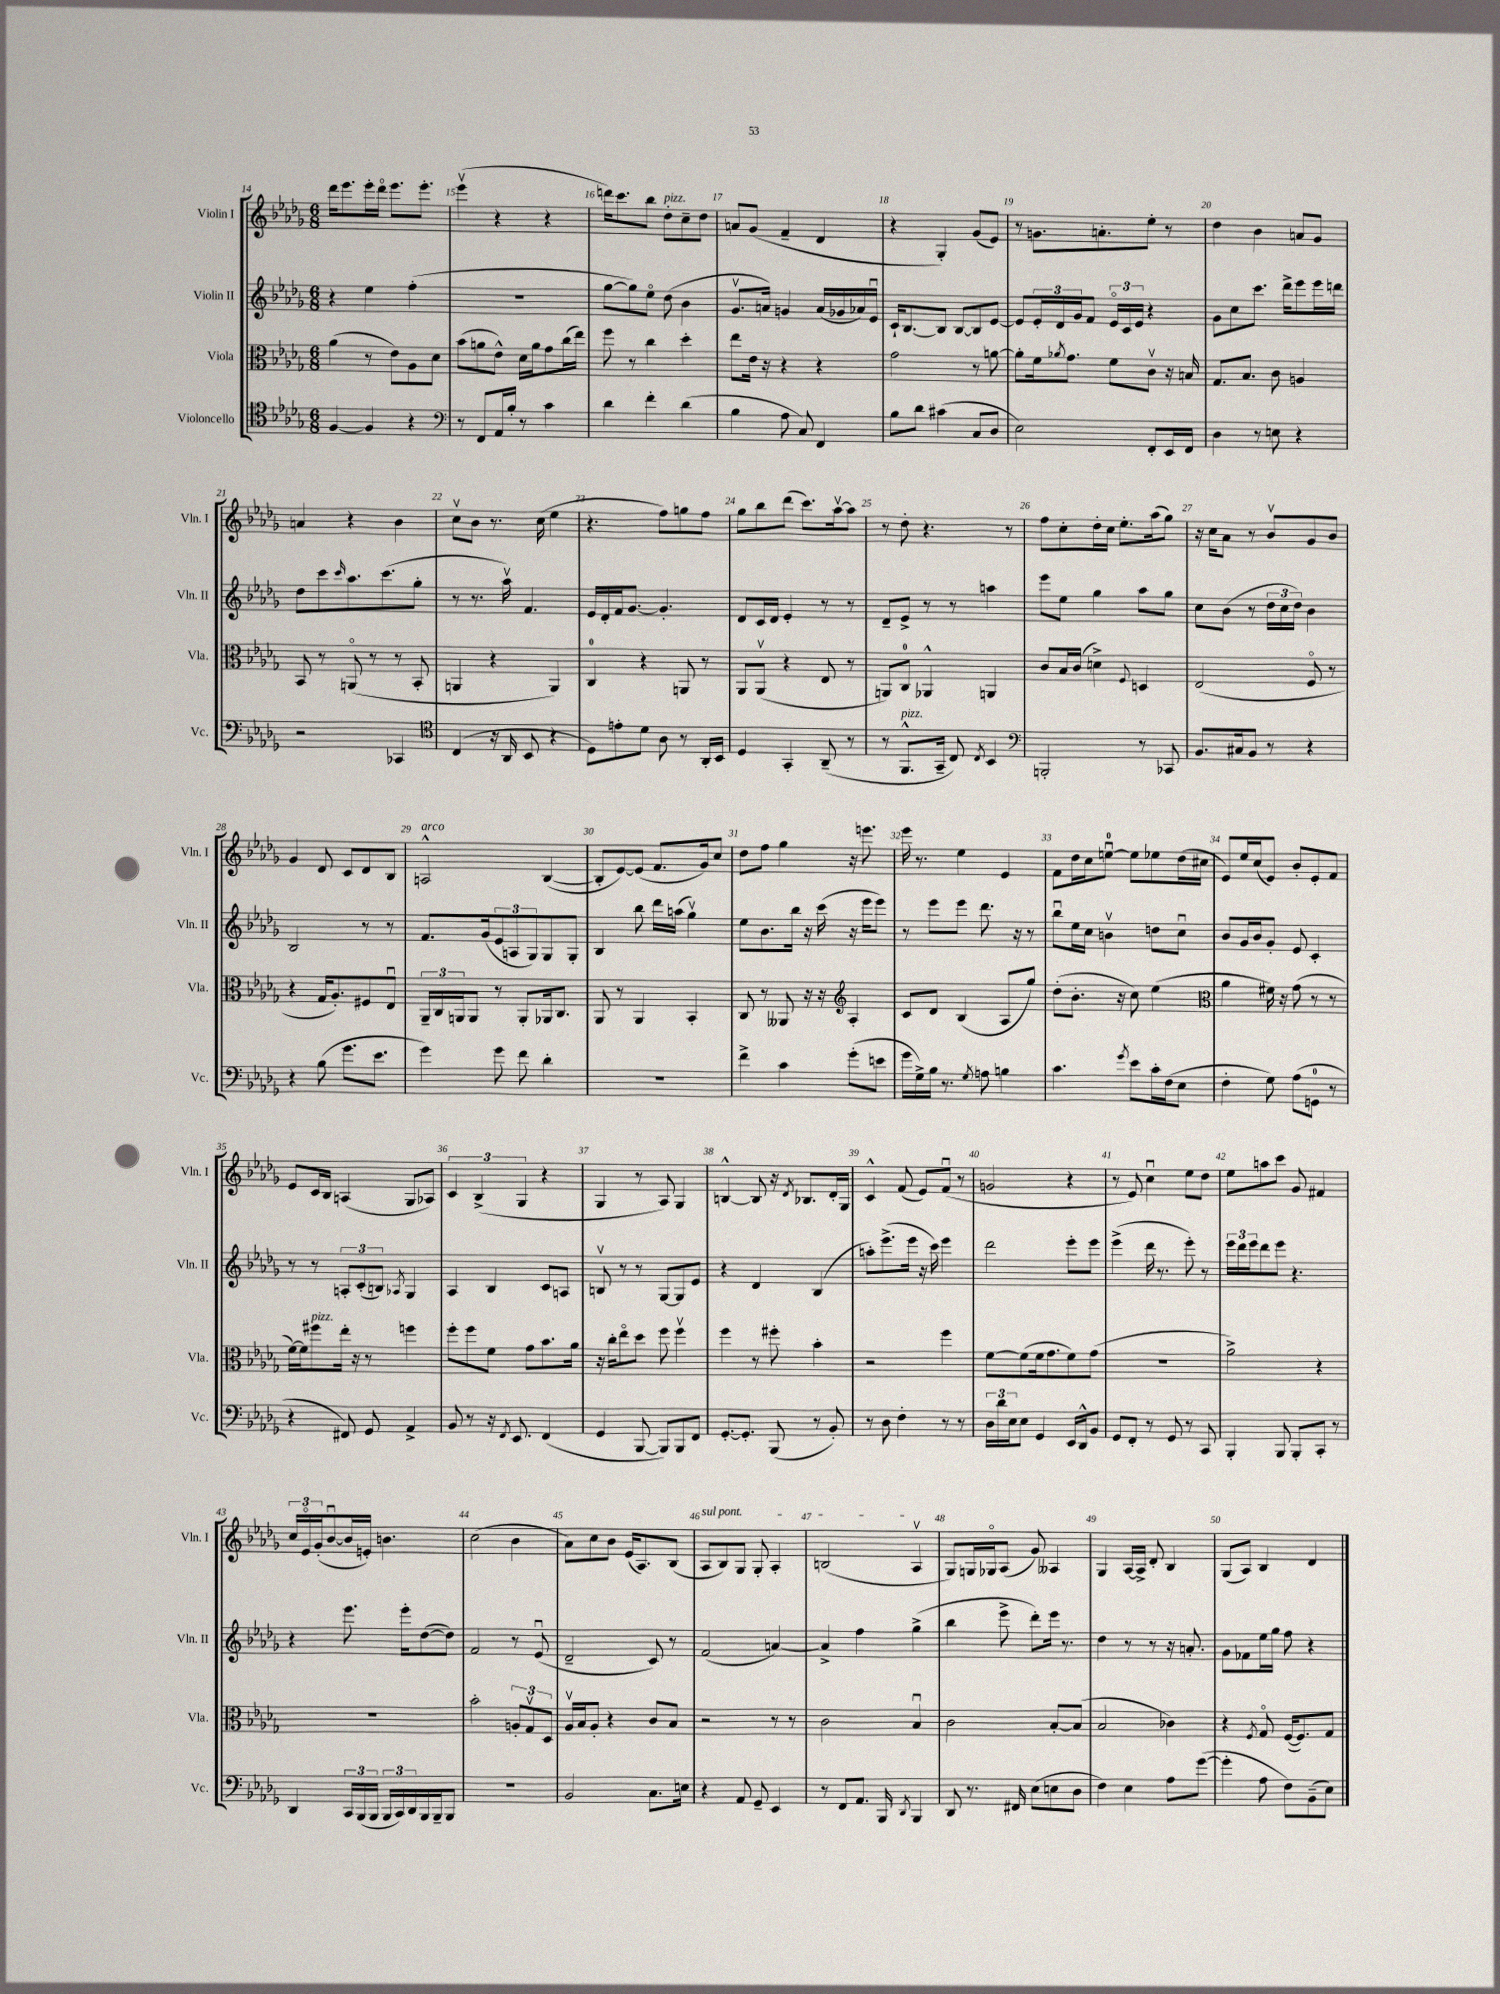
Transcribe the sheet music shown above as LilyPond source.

<<
\new StaffGroup <<
\new Staff = "s0" \with { instrumentName = "Violin I" shortInstrumentName = "Vln. I" } {
    \clef treble \key des \major \numericTimeSignature \time 6/8
    des'''16 ees'''8. ees'''16-. des'''16\flageolet ees'''8. ees'''8.-. |
    ees'''4\upbow( r4 r4 |
    d'''16) c'''8. bes''8 des''8-.^\markup { \italic "pizz." } c''8-- des''8 |
    a'8 ges'8( f'4-- des'4 |
    r4 ges4-.) ges'8( ees'8) |
    r8 g'8. a'8.-. ees''8-. r8 |
    des''4 bes'4 a'8 ges'8 |
    a'4 r4 bes'4 |
    c''8\upbow bes'8 r8. c''16( ees''4 |
    r4. f''8) g''8 f''8 |
    ges''8 bes''8 des'''8( c'''8.) aes''16~\upbow aes''8 |
    r8 des''8-. r4. r8 |
    f''8 c''8-. des''16-. c''16 ees''8.-. aes''16( ges''8) |
    r16 c''16 aes'8 r8 bes'8\upbow ges'8 bes'8 |
    ges'4 des'8 c'8 des'8 bes8 |
    a2-^^\markup { \italic "arco" } bes4~( |
    bes8-. ees'8~) ees'8( f'8. ges'16) c''8 |
    des''8 f''8 ges''4 r16 e'''8. |
    ees'''16 r8. ees''4 ees'4 |
    f'8 des''16 c''16 e''8-0~\downbow e''8 ees''8 des''16( cis''16 |
    ees'8) ees''16 c''16( ees'8) bes'8-. ees'8-. f'8 |
    ees'8 c'16 bes16 a4( ges8 aes8) |
    \tuplet 3/2 { c'4 bes4->( ges4 } r4 |
    ges4 r8 aes8) ges4 |
    b4~-^ b8 r16 \acciaccatura { des'8 } bes8. des'16-. ges16 |
    c'4-^ f'8( ees'8) f'8\downbow( r8 |
    g'2 r4 |
    r8 ees'8) c''4\downbow ees''8 des''8 |
    ees''8 a''8 c'''8 ges'8 fis'4 |
    \tuplet 3/2 { c''16 ees'16\flageolet ges'16-.( } bes'8~\downbow bes'16 e'16-.) b'4. |
    c''2( bes'4 |
    aes'8) c''8 bes'8 ees'16( aes8.) bes8( |
    \once \override TextSpanner.bound-details.left.text = \markup { \italic "sul pont." } aes8\startTextSpan bes8) ges8 ges8-. aes4-. |
    b2( aes4\upbow\stopTextSpan |
    ges8) g16 ges16\flageolet aes8( ges'8) aeses4 |
    ges4 aes16~ aes16-> des'8-. bes4 |
    ges8( aes8) bes4 des'4 \bar "|." |
}
\new Staff = "s1" \with { instrumentName = "Violin II" shortInstrumentName = "Vln. II" } {
    \clef treble \key des \major \numericTimeSignature \time 6/8
    r4 ees''4 f''4-.( |
    R2. |
    ges''8~ ges''8) ees''8\flageolet des''8( bes'4 |
    ges'8.\upbow a'16) g'4 a'16( ges'16 aes'16) ees'16\downbow |
    c'16-! bes8.~ bes8 bes8~ bes8 ees'8~ |
    ees'8 \tuplet 3/2 { ees'16-. des'16 ges'16 } f'8 \tuplet 3/2 { ees'16\flageolet c'16 ees'16 } r4 |
    ges'8 c''8 c'''8. des'''16-> ees'''8 ees'''16 d'''16 |
    des''8 c'''8 \grace { c'''16 } aes''8. c'''8.( ges''8-. |
    r8 r8. aes''16\upbow) f'4. |
    ees'16 des'16-. f'16 ges'8.~ ges'4.-. |
    des'8 c'16 des'16 ees'4-. r8 r8 |
    des'8-- ees'8-> r8 r8 a''4 |
    ees'''8 ees''8 ges''4 aes''8 ges''8 |
    c''8 bes'8( r8 \tuplet 3/2 { des''16 c''16 des''16) } bes'4 |
    bes2 r8 r8 |
    f'8. ges'16( \tuplet 3/2 { ees'8 a8 ges8) } ges8 ges8-. |
    bes4 bes''8 des'''16 a''16( ges''4\upbow) |
    ees''8 bes'8. bes''16 r16 c'''16( r16 ees'''16 ees'''8) |
    r8 ees'''8 ees'''8 des'''8. r16 r8 |
    bes''8\downbow ees''16 c''16 b'4\upbow d''8 c''8\downbow |
    bes'8 ges'16 bes'16 ges'8-. ees'8 c'4-. |
    r8 r8 \tuplet 3/2 { a8-. c'8-.( b8) } \acciaccatura { aes8 } ges4 |
    aes4 bes4 c'8 a8 |
    b8\upbow r8 r8 ges8~ ges8 ees'8 |
    r4 des'4 bes4( |
    a''8-.) ees'''8.->( ees'''16 r16 c'''16) ees'''4 |
    des'''2 ees'''8-. ees'''8 |
    ees'''4->( des'''16 r8. ees'''8-.) r8 |
    \tuplet 3/2 { ees'''16 des'''16 ees'''16 } des'''8 ees'''8 r4. |
    r4 ees'''8. ees'''16-. des''8~( des''8) |
    f'2 r8 ees'8\downbow( |
    des'2-- c'8) r8 |
    f'2( a'4~) |
    a'4-> f''4 ges''4->( |
    bes''4 ees'''8-> des'''8-.) ees'''16 r8. |
    des''4 r8 r8 r16 a'8.-. |
    ges'8 fes'8 ees''16 ges''16 f''8 r4 \bar "|." |
}
\new Staff = "s2" \with { instrumentName = "Viola" shortInstrumentName = "Vla." } {
    \clef alto \key des \major \numericTimeSignature \time 6/8
    aes'4( r8 ees'8) aes8 des'8 |
    bes'8( a'8 ees'8-^) des'16 a'16 ges'8 c''16( ees''16) |
    f''8 r8 c''4 des''4-. |
    ees''8 ees'16 r16 r4 r4 |
    ges'2 r8 a'8~ |
    a'8-. f'16 \acciaccatura { aes'8 } ges'8. f'8 c'8\upbow r16 b16 |
    ges8. bes8. c'8 a4 |
    bes,8 r8 a,8\flageolet( r8 r8 bes,8-. |
    a,4 r4 a,4) |
    c4-0 r4 a,8 r8 |
    aes,8 aes,8\upbow( r4 ees8 r8 |
    a,8) c8-0 aes,4-^ a,4 |
    c'8 bes16 c'16( d'4->) \appoggiatura { f8 } d4 |
    ees2( f8\flageolet r8 |
    r4 ges16 aes8.-.) fis8 ees8\downbow |
    \tuplet 3/2 { aes,16-- c16 a,16 } a,8 r8 a,8-. aes,16 c8. |
    aes,8 r8 aes,4 bes,4-. |
    c8 r8 aeses,8 r16 r16 \clef treble aes4-. |
    c'8 des'8 bes4( aes8 ges''8) |
    des''8-.( bes'8.-. r16 c''8) ees''4( |
    \clef alto aes'4 fis'16) r16 ges'8( r8 r8 |
    f'16~) f'16 fis''8^\markup { \italic "pizz." } ees''16-. r16 r8 f''4 |
    f''8-. f''8 f'8 ges'8 bes'8. aes'16 |
    r16 c''16-. ees''8\flageolet des''8 f''8 f''4\upbow |
    f''4 r8 fis''8-. bes'4-. |
    r2 f''4 |
    f'8~ f'8( f'16 ges'8. f'8) ges'8( |
    R2. |
    aes'2->) r4 |
    R2. |
    bes'2-. \tuplet 3/2 { a8-. ges8\upbow des8 } |
    aes16\upbow bes16 aes8-. r4 c'8 bes8 |
    r2 r8 r8 |
    c'2 bes4\downbow |
    c'2 bes8~-. bes8( |
    bes2 ces'4) |
    r4 \acciaccatura { f8 } ges8\flageolet f16~( f8.) ges8 \bar "|." |
}
\new Staff = "s3" \with { instrumentName = "Violoncello" shortInstrumentName = "Vc." } {
    \clef tenor \key des \major \numericTimeSignature \time 6/8
    f4~ f4 r4 |
    \clef bass r8 f,8 aes,16 bes16-. r8 c'4 |
    des'4 f'4-. des'4( |
    bes4 aes8 c8) f,4 |
    bes8 des'8 cis'4( c8 des8 |
    ees2) f,8-. ees,16 f,16 |
    des4 r8 e8 r4 |
    r2 ces,4 |
    \clef tenor c4( r16 aes,16 bes,8 r4 |
    des8) e'8-. des'8 aes8 r8 aes,16-. bes,16 |
    des4 ges,4-. aes,8--( r8 |
    r8 f,8.-^^\markup { \italic "pizz." } ges,16-- c8) \acciaccatura { c8 } bes,4 |
    \clef bass b,,2-. r8 ces,8 |
    bes,8. cis16 bes,8 r8 r4 |
    r4 bes8( ges'8. ees'8. |
    ges'4) ges'8 f'8 des'4-. |
    R2. |
    f'4-> c'4 ges'8-.( e'8 |
    ges'16 ges16->) bes16 r8. \acciaccatura { ges8 } a8 b4 |
    c'4. \acciaccatura { ges'8 } ees'8 c'16-. f16( ees8 |
    f4-. ges8) aes8( g,8-0 r8 |
    r4 fis,8) ges,8 aes,4-> |
    bes,8 r8 r16 \acciaccatura { f,8 } ees,8. f,4( |
    ges,4 bes,,8~ bes,,8) bes,,8 f,8 |
    ges,8.~-. ges,8.-. bes,,8( r8 bes,8-.) |
    r8 des8 f4-. r8 r8 |
    \tuplet 3/2 { des16 des'16 ees16 } ees8 ges,4 ees,16 des,16-^ bes,8 |
    ges,8 f,8-. r8 ges,8 r8 c,8 |
    bes,,4-. bes,,8 bes,,8-. c,8-. r8 |
    des,4 \tuplet 3/2 { c,16 bes,,16( bes,,16 } \tuplet 3/2 { bes,,16 c,16) des,16 } bes,,16 bes,,16-- bes,,8 |
    R2. |
    bes,2 c8. e16 |
    r4 aes,8 ges,8-- ees,4 |
    r8 f,8 aes,8. bes,,16 \acciaccatura { des,8 } bes,,4 |
    des,8 r8. fis,16 ees8( e8 des8 |
    f4) ees4 aes8 ges'8~( |
    ges'4-. aes8 f8) bes,8--( ees8) \bar "|." |
}
>>
>>
\layout { \context { \Score currentBarNumber = #14 \override BarNumber.break-visibility = ##(#f #t #t) barNumberVisibility = #all-bar-numbers-visible } }
